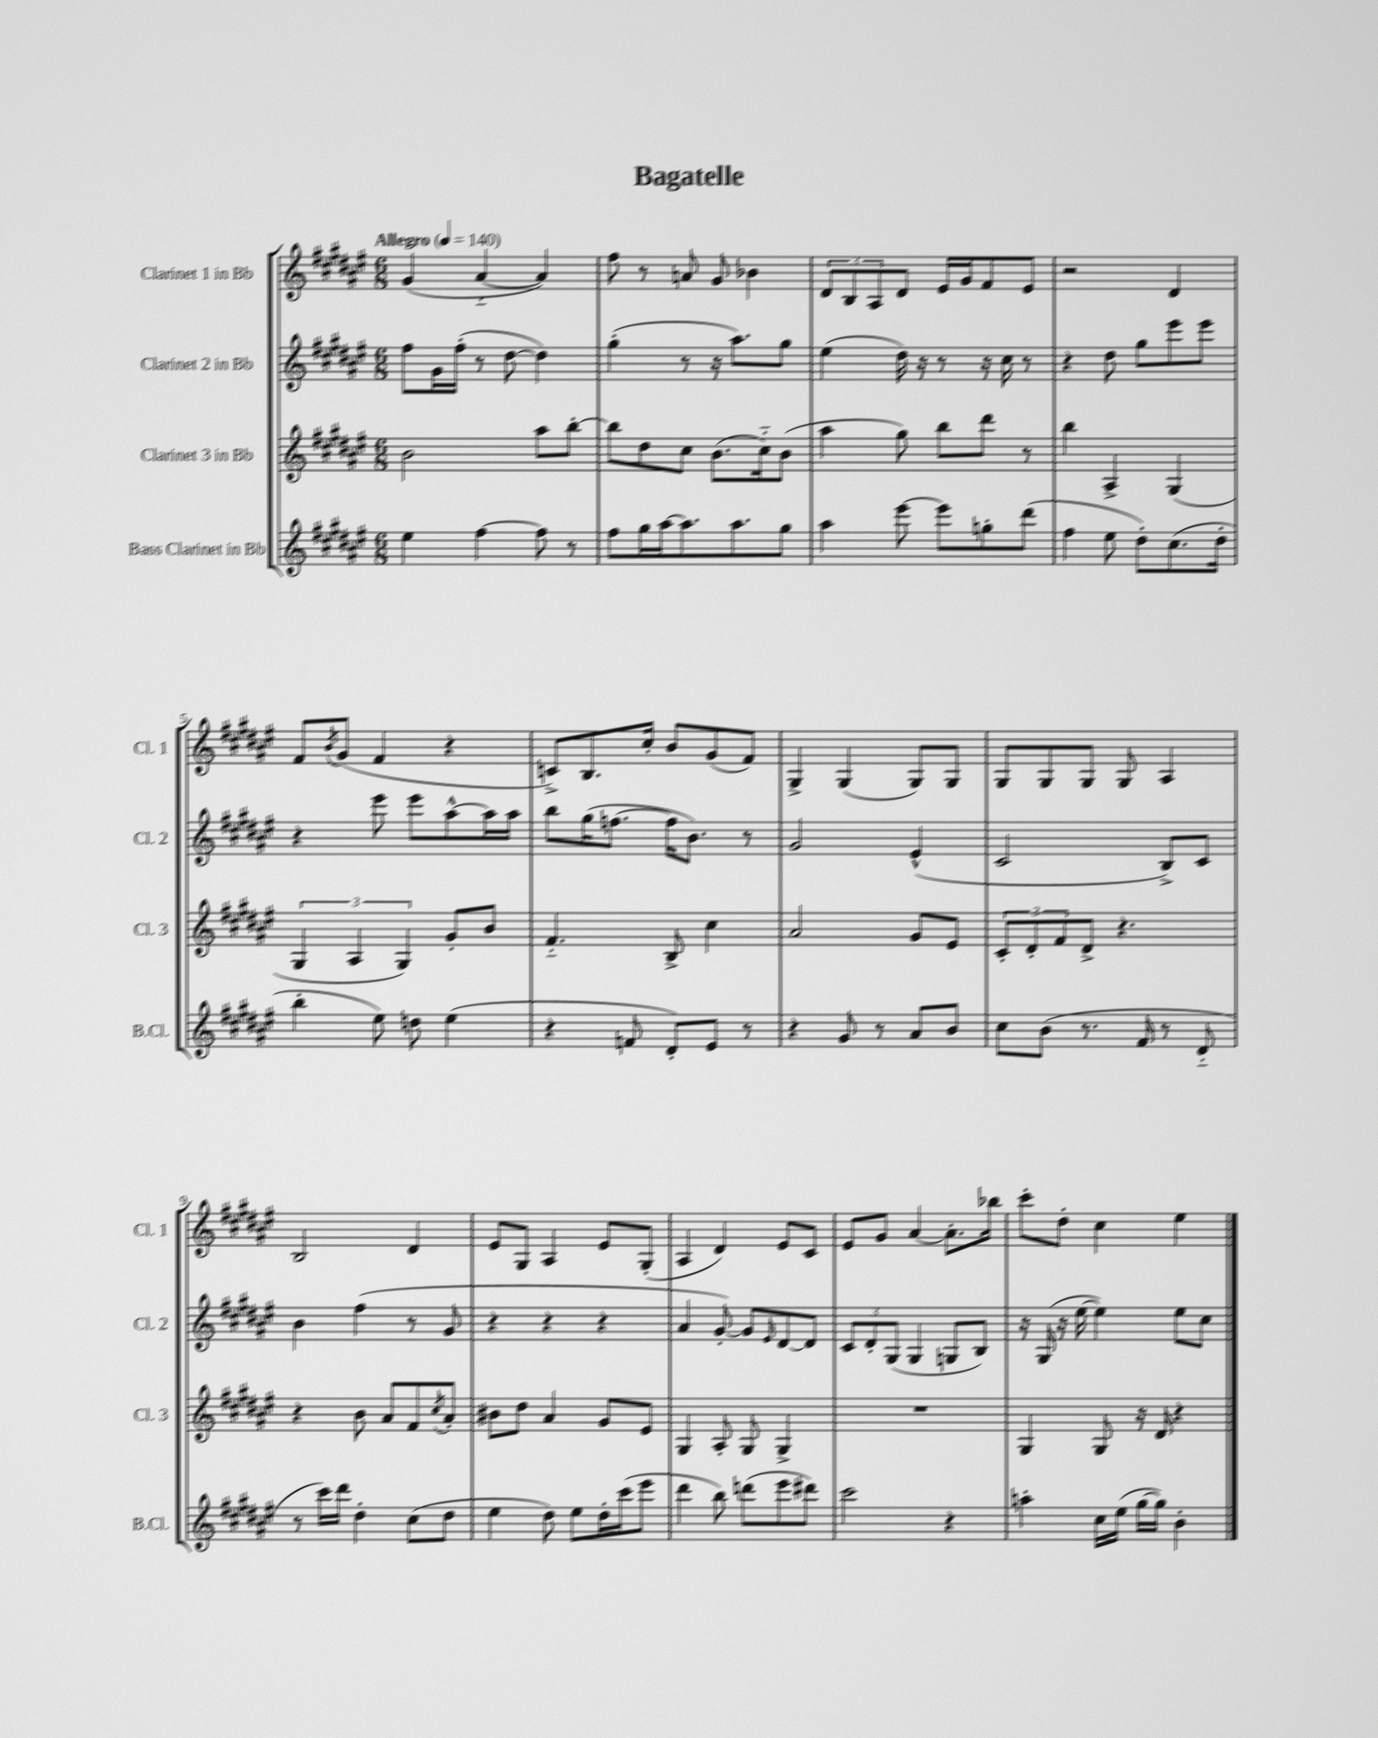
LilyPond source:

\header { title = "Bagatelle" }
<<
\new StaffGroup <<
\new Staff = "s0" \with { instrumentName = "Clarinet 1 in Bb" shortInstrumentName = "Cl. 1" } {
    \clef treble \key fis \major \numericTimeSignature \time 6/8 \tempo "Allegro" 4 = 140
    gis'4( ais'4~-_ ais'4) |
    fis''8 r8 a'8 gis'8 bes'4 |
    \tuplet 3/2 { dis'8 b8 ais8 } dis'8 eis'16 gis'16 fis'8 eis'8 |
    r2 dis'4 |
    fis'8 \acciaccatura { b'8 } gis'8( fis'4 r4 |
    c'8->) b8. cis''16-. b'8 gis'8( fis'8) |
    gis4-> gis4( gis8) gis8 |
    gis8 gis8 gis8 gis8 ais4 |
    b2 dis'4 |
    eis'8 gis8 ais4 eis'8 gis8-.( |
    ais4 dis'4) eis'8 cis'8 |
    eis'8 gis'8 ais'4~ ais'8.-. bes''16 |
    cis'''8-. dis''8-. cis''4 eis''4 \bar "|." |
}
\new Staff = "s1" \with { instrumentName = "Clarinet 2 in Bb" shortInstrumentName = "Cl. 2" } {
    \clef treble \key fis \major \numericTimeSignature \time 6/8
    fis''8 gis'16 fis''16-.( r8 dis''8~ dis''4) |
    gis''4-.( r8 r16 ais''8.) gis''8 |
    eis''4( dis''16) r16 r8 r16 cis''16 r8 |
    r4 dis''8 gis''8 eis'''8 eis'''8 |
    r4 eis'''8 eis'''8 ais''8~-^ ais''16 ais''16 |
    b''8 gis''16( f''8.~ f''16 b'8.) r8 |
    gis'2 eis'4-^( |
    cis'2 b8->) cis'8 |
    b'4 fis''4( r8 gis'8 |
    r4 r4 r4 |
    ais'4 gis'8~-.) gis'8 \grace { eis'16 } dis'8~ dis'8 |
    \tuplet 3/2 { cis'8 dis'8-. gis8( } gis4 g8 b8) |
    r16 gis16( r16 eis''16~ eis''4) eis''8 cis''8 \bar "|." |
}
\new Staff = "s2" \with { instrumentName = "Clarinet 3 in Bb" shortInstrumentName = "Cl. 3" } {
    \clef treble \key fis \major \numericTimeSignature \time 6/8
    b'2 ais''8 b''8~-. |
    b''8 dis''8 cis''8 b'8.( cis''16-_) b'8( |
    ais''4 gis''8) b''8 dis'''8 r8 |
    b''4 ais4-> gis4( |
    \tuplet 3/2 { gis4 ais4 gis4) } gis'8-. b'8 |
    fis'4.-_ b8-> cis''4 |
    ais'2 gis'8 eis'8 |
    \tuplet 3/2 { cis'8-. dis'8-. fis'8 } dis'8-> r4. |
    r4 b'8 ais'8 fis'8 \acciaccatura { cis''8 } ais'8-. |
    bis'8 dis''8 ais'4 gis'8 eis'8 |
    gis4 ais8-. gis8 gis4-> |
    R2. |
    gis4 gis8 r16 dis'16 r4 \bar "|." |
}
\new Staff = "s3" \with { instrumentName = "Bass Clarinet in Bb" shortInstrumentName = "B.Cl." } {
    \clef treble \key fis \major \numericTimeSignature \time 6/8
    eis''4 fis''4~ fis''8 r8 |
    fis''8 gis''16 ais''16~ ais''8. ais''8. gis''8 |
    ais''4 eis'''8~ eis'''8 g''8-. dis'''8( |
    fis''4 eis''8 dis''8-.) cis''8.( dis''16-. |
    b''4-. eis''8) d''8 eis''4( |
    r4 f'8 dis'8-.) eis'8 r8 |
    r4 gis'8 r8 ais'8 b'8 |
    cis''8 b'8( r8. fis'16 r8 dis'8-_ |
    r8 cis'''16) dis'''16 dis''4-. cis''8( dis''8 |
    eis''4 dis''8) eis''8 dis''16-. cis'''16( eis'''8 |
    dis'''4 b''8) d'''8( eis'''8 dis'''8) |
    cis'''2 r4 |
    a''4-. cis''16 eis''16( gis''16~ gis''16) b'4-. \bar "|." |
}
>>
>>
